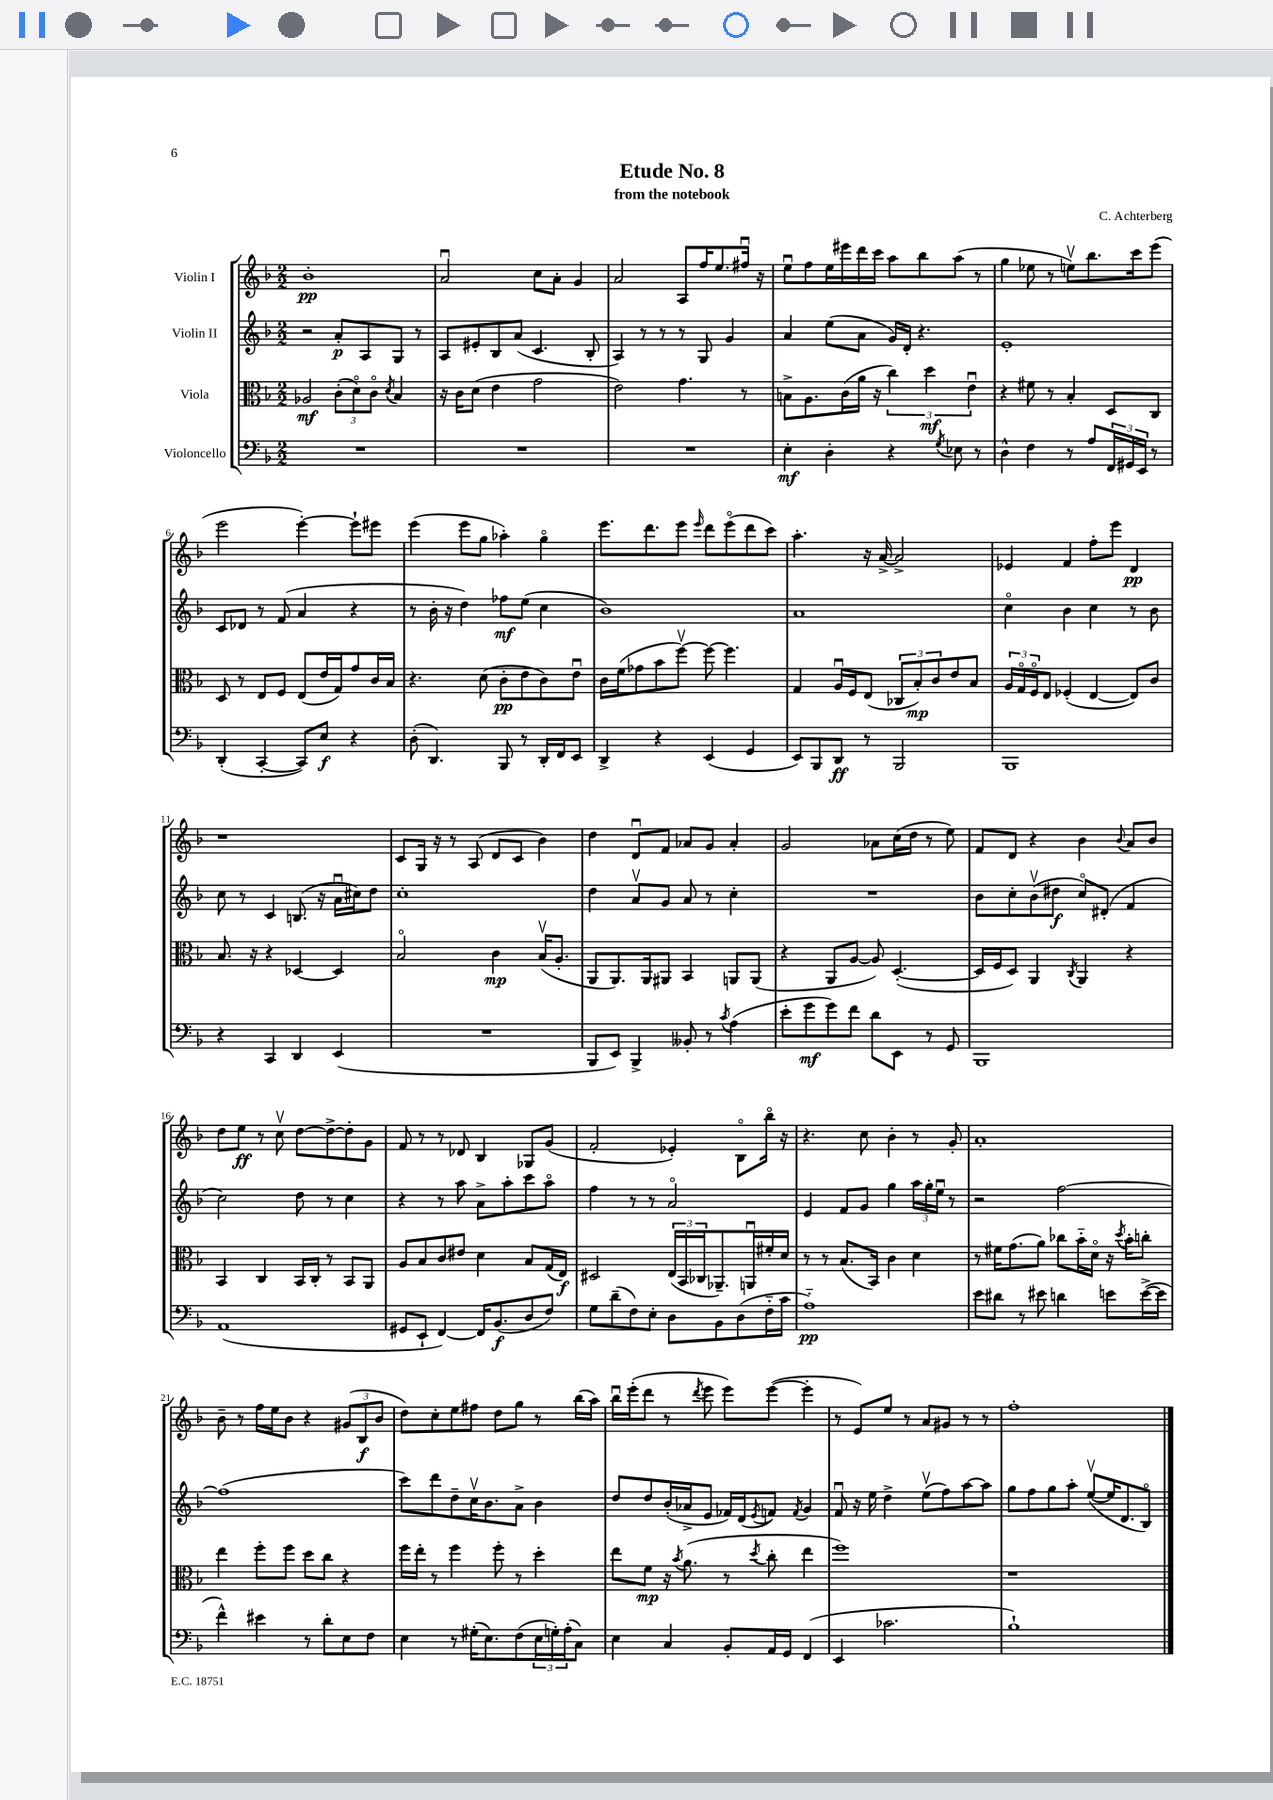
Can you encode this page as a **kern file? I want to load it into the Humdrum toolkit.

**kern	**dynam	**kern	**dynam	**kern	**dynam	**kern	**dynam
*part4	*part4	*part3	*part3	*part2	*part2	*part1	*part1
*staff4	*staff4	*staff3	*staff3	*staff2	*staff2	*staff1	*staff1
*I"Violoncello	*	*I"Viola	*	*I"Violin II	*	*I"Violin I	*
*clefF4	*	*clefC3	*	*clefG2	*	*clefG2	*
*k[b-]	*	*k[b-]	*	*k[b-]	*	*k[b-]	*
*M2/2	*	*M2/2	*	*M2/2	*	*M2/2	*
=1	=1	=1	=1	=1	=1	=1	=1
1r	.	2A-X/	mf	2r	.	1b-'	pp
.	.	(12c'\L	.	8a'/L	p	.	.
.	.	12d\)	.	.	.	.	.
.	.	.	.	8A/	.	.	.
.	.	12c\J	.	.	.	.	.
.	.	8qd/	.	.	.	.	.
.	.	4B-/	.	8G/J	.	.	.
.	.	.	.	8r	.	.	.
=2	=2	=2	=2	=2	=2	=2	=2
1r	.	16r	.	8A/L	.	2au/	.
.	.	16c\KL	.	.	.	.	.
.	.	(8d\J	.	8e#X'/	.	.	.
.	.	4e\	.	8B-/	.	.	.
.	.	.	.	(8a/J	.	.	.
.	.	2g\	.	4.c/	.	8cc\L	.
.	.	.	.	.	.	8a'\J	.
.	.	.	.	.	.	4g/	.
.	.	.	.	8B-'/	.	.	.
=3	=3	=3	=3	=3	=3	=3	=3
1r	.	2e\)	.	4A/)	.	2a/	.
.	.	.	.	8r	.	.	.
.	.	.	.	8r	.	.	.
.	.	4.g\	.	8r	.	8A/L	.
.	.	.	.	8G/	.	16ff/K	.
.	.	.	.	.	.	8.ee/	.
.	.	.	.	4g/	.	.	.
.	.	8r	.	.	.	16ff#Xu/Jk	.
.	.	.	.	.	.	16r	.
=4	=4	=4	=4	=4	=4	=4	=4
4E'\	mf	8Bn^\L	.	4a/	.	8eeu\L	.
.	.	8.A\	.	.	.	8ff\	.
4D'\	.	.	.	(8ee\L	.	16ee\L	.
.	.	(16c\L	.	.	.	16eee#X\	.
.	.	16a\JJ	.	8a\J	.	16ddd\	.
.	.	16r	.	.	.	16ccc\JJ	.
4r	.	6cc\)	.	16g/LL)	.	8aa\L	.
.	.	.	.	16d'/JJ	.	.	.
.	.	.	.	4.r	.	8bb-\	.
.	.	6dd\	mf	.	.	.	.
8qG/	.	.	.	.	.	.	.
8E-X\	.	.	.	.	.	(8aa\J	.
.	.	6eu\	.	.	.	.	.
8r	.	.	.	.	.	8r	.
=5	=5	=5	=5	=5	=5	=5	=5
4D^^\	.	4r	.	1e'	.	4gg\	.
4F\	.	8f#X\	.	.	.	8ee-X\	.
.	.	8r	.	.	.	8r	.
8r	.	4B-'/	.	.	.	8eenv\L)	.
8A/L	.	.	.	.	.	8.bb-\	.
24FF/L	.	8D/L	.	.	.	.	.
24GG#X/	.	.	.	.	.	.	.
.	.	.	.	.	.	16ccc\k	.
24EE/JJ	.	.	.	.	.	.	.
8r	.	8C/J	.	.	.	(8eee\J	.
!!LO:LB:g=z
=6	=6	=6	=6	=6	=6	=6	=6
(4DD'/	.	8D/	.	8c/L	.	2eee\	.
.	.	8r	.	8d-X/J	.	.	.
[4CC'/	.	8E/L	.	8r	.	.	.
.	.	8F/J	.	(8f/	.	.	.
8CC/L])	.	(8E/L	.	4a/	.	[4eee'\)	.
8E/J	f	16e/L	.	.	.	.	.
.	.	16G/J)	.	.	.	.	.
4r	.	8g/	.	4r	.	8eee`\L]	.
.	.	16c/L	.	.	.	8eee#X\J	.
.	.	16B-/JJ	.	.	.	.	.
=7	=7	=7	=7	=7	=7	=7	=7
(8D'\	.	4.r	.	8r	.	(4eee\	.
4.DD/)	.	.	.	16b-'\	.	.	.
.	.	.	.	16r	.	.	.
.	.	.	.	4dd\)	.	8eee\L	.
.	.	(8d\	.	.	.	8gg\J	.
8BBB-/	.	8c'\L	pp	8ff-X\L	mf	4aa-X'\)	.
8r	.	8e\	.	(8ee\J	.	.	.
16DD'/LL	.	8c\)	.	4cc\	.	4gg\	.
16FF/J	.	.	.	.	.	.	.
8EE/J	.	8eu\J	.	.	.	.	.
=8	=8	=8	=8	=8	=8	=8	=8
4DD^/	.	16c\LL	.	1b-)	.	8.eee\L	.
.	.	(16f\J	.	.	.	.	.
.	.	8g-X\	.	.	.	.	.
.	.	.	.	.	.	8.ddd\	.
4r	.	8b-\	.	.	.	.	.
.	.	[8ffv\J)	.	.	.	8eee\J	.
.	.	.	.	.	.	16qqeee/	.
(4EE/	.	8ff\_	.	.	.	8ddd\L	.
.	.	4.ff\]	.	.	.	(8eee\	.
4GG/	.	.	.	.	.	8ddd\	.
.	.	.	.	.	.	8ccc\J)	.
=9	=9	=9	=9	=9	=9	=9	=9
8EE/L)	.	4G/	.	1a	.	4.aa'\	.
8BBB-/	.	.	.	.	.	.	.
8DD/J	ff	16Au/LL	.	.	.	.	.
.	.	16F/J	.	.	.	.	.
8r	.	(8E/J	.	.	.	16r	.
.	.	.	.	.	.	[16a^/	.
2BBB-/	.	12C-X/L	.	.	.	2a^/]	.
.	.	12B-'/)	mp	.	.	.	.
.	.	12c/	.	.	.	.	.
.	.	8e/	.	.	.	.	.
.	.	8B-/J	.	.	.	.	.
=10	=10	=10	=10	=10	=10	=10	=10
1BBB-	.	24A/LL	.	4cc\	.	4e-X/	.
.	.	24G/	.	.	.	.	.
.	.	24F/J	.	.	.	.	.
.	.	8E/J	.	.	.	.	.
.	.	(4F-X'/	.	4b-\	.	4f/	.
.	.	[4E/	.	4cc\	.	8ff'\L	.
.	.	.	.	.	.	8eee\J	.
.	.	8E/L])	.	8r	.	4d/	pp
.	.	8c/J	.	8b-\	.	.	.
!!LO:LB:g=z
=11	=11	=11	=11	=11	=11	=11	=11
4r	.	8.B-/	.	8cc\	.	1r	.
.	.	.	.	8r	.	.	.
.	.	16r	.	.	.	.	.
4CC/	.	4r	.	4c/	.	.	.
4DD/	.	[4D-X/	.	(8.Bn/	.	.	.
.	.	.	.	16r	.	.	.
(4EE/	.	4D-/]	.	16au\LL	.	.	.
.	.	.	.	16cc#X\J)	.	.	.
.	.	.	.	8dd\J	.	.	.
=12	=12	=12	=12	=12	=12	=12	=12
1r	.	2B-/	.	1cc'	.	8c/L	.
.	.	.	.	.	.	16G/Jk	.
.	.	.	.	.	.	16r	.
.	.	.	.	.	.	8r	.
.	.	.	.	.	.	(8A/	.
.	.	4c\	mp	.	.	8d/L	.
.	.	.	.	.	.	8c/J	.
.	.	(16B-v/KL	.	.	.	4b-\)	.
.	.	8.A'/J	.	.	.	.	.
=13	=13	=13	=13	=13	=13	=13	=13
8BBB-/L	.	8AA/L	.	4dd\	.	4dd\	.
8EE/J)	.	8.AA/)	.	.	.	.	.
4BBB-^/	.	.	.	8av/L	.	8du/L	.
.	.	16AA/k	.	.	.	.	.
.	.	8AA#X/J	.	8g/J	.	8f/J	.
8BB--X'/	.	4BB-/	.	8a/	.	8a-X/L	.
8r	.	.	.	8r	.	8g/J	.
8qc/	.	.	.	.	.	.	.
(4A\	.	8AAn/L	.	4cc'\	.	4a-'/	.
.	.	(8AA/J	.	.	.	.	.
=14	=14	=14	=14	=14	=14	=14	=14
8e'\L	.	4r	.	1r	.	2g/	.
8g\	mf	.	.	.	.	.	.
8g\)	.	8AA/L	.	.	.	.	.
8f\J	.	[8A/J	.	.	.	.	.
8d\L	.	8A/])	.	.	.	8a-X\L	.
8EE\J	.	([4.D'/	.	.	.	(16cc\L	.
.	.	.	.	.	.	16dd\JJ	.
8r	.	.	.	.	.	8r	.
8GG/	.	.	.	.	.	8ee\)	.
=15	=15	=15	=15	=15	=15	=15	=15
1BBB-	.	16D/LL]	.	8b-\L	.	8f/L	.
.	.	16F/J	.	.	.	.	.
.	.	8D/J)	.	8cc'\	.	8d/J	.
.	.	4AA/	.	(8b-v\	.	4r	.
.	.	.	.	8dd#X\J	f	.	.
.	.	8qC/	.	.	.	.	.
.	.	4AA/	.	8cc/L)	.	4b-\	.
.	.	.	.	(8d#X'/J	.	.	.
.	.	.	.	.	.	8qqb-/	.
.	.	4r	.	4f/	.	8a/L	.
.	.	.	.	.	.	8b-/J	.
!!LO:LB:g=z
=16	=16	=16	=16	=16	=16	=16	=16
(1AA	.	4BB-/	.	2cc\)	.	8dd\L	.
.	.	.	.	.	.	8ee\J	ff
.	.	4C/	.	.	.	8r	.
.	.	.	.	.	.	8ccv\	.
.	.	16BB-/LL	.	8dd\	.	[8dd\L	.
.	.	16C'/JJ	.	.	.	.	.
.	.	8r	.	8r	.	8dd^\_	.
.	.	8BB-/L	.	4cc\	.	8dd'\]	.
.	.	8AA/J	.	.	.	8g\J	.
=17	=17	=17	=17	=17	=17	=17	=17
8GG#X/L	.	8A/L	.	4r	.	8f/	.
8EE`/J	.	8B-/	.	.	.	8r	.
[4FF/)	.	8c/	.	8r	.	8r	.
.	.	8e#X/J	.	8aa\	.	8d-X/	.
16FF/KL]	.	4d\	.	8a^\L	.	4B-/	.
(8.BB-/	f	.	.	.	.	.	.
.	.	.	.	8aa'\	.	.	.
8D/	.	8B-/L	.	8ccc\	.	8G-X/L	.
8F/J)	.	(16G/L	.	8aa\J	.	(8g/J	.
.	.	16E/JJ)	f	.	.	.	.
=18	=18	=18	=18	=18	=18	=18	=18
8G\L	.	2D#X/	.	4ff\	.	2f'/	.
(8d~\	.	.	.	.	.	.	.
8F\)	.	.	.	8r	.	.	.
8E'\J	.	.	.	8r	.	.	.
8D\L	.	(24E/LL	.	2a/	.	4e-X'/)	.
.	.	24BB-/	.	.	.	.	.
.	.	24C-X/J	.	.	.	.	.
8BB-\	.	8.AA-X~/)	.	.	.	.	.
(8D\	.	.	.	.	.	8B-\L	.
.	.	16AAnu/L	.	.	.	.	.
16F\L	.	16f#X'/	.	.	.	16bb-\Jk	.
16c\JJ	.	16d/JJ	.	.	.	16r	.
=19	=19	=19	=19	=19	=19	=19	=19
1A)	pp	8r	.	4e/	.	4.r	.
.	.	8r	.	.	.	.	.
.	.	(8.B-/L	.	8f/L	.	.	.
.	.	.	.	8g/J	.	8cc\	.
.	.	16BB-/Jk)	.	.	.	.	.
.	.	4c\	.	4gg\	.	4b-'\	.
.	.	4d\	.	24aa\LL	.	8r	.
.	.	.	.	24gg'\	.	.	.
.	.	.	.	24eeu\JJ	.	.	.
.	.	.	.	8r	.	8g'/	.
=20	=20	=20	=20	=20	=20	=20	=20
8e\L	.	8r	.	2r	.	1a'	.
8d#X\J	.	16f#X\KL	.	.	.	.	.
.	.	(8.g\	.	.	.	.	.
8r	.	.	.	.	.	.	.
8e#X\	.	8a\J)	.	.	.	.	.
4dn\	.	8cc-X\L	.	[2ff\	.	.	.
.	.	16b-\L	.	.	.	.	.
.	.	16d\JJ	.	.	.	.	.
8en\L	.	16r	.	.	.	.	.
.	.	8qdd/	.	.	.	.	.
.	.	16b-'\KL	.	.	.	.	.
([16e^\L	.	8ccn'\J	.	.	.	.	.
16e\JJ]	.	.	.	.	.	.	.
!!LO:LB:g=z
=21	=21	=21	=21	=21	=21	=21	=21
4f^^\)	.	4ee\	.	(1ff]	.	8b-~\	.
.	.	.	.	.	.	8r	.
4e#X\	.	8ff'\L	.	.	.	16ff\LL	.
.	.	.	.	.	.	16ee\J	.
.	.	8ff\J	.	.	.	8b-\J	.
8r	.	8dd\L	.	.	.	4r	.
8d'\L	.	8cc\J	.	.	.	.	.
8E\	.	4r	.	.	.	(12g#X/L	.
.	.	.	.	.	.	12B-/	f
8F\J	.	.	.	.	.	.	.
.	.	.	.	.	.	12b-/J	.
=22	=22	=22	=22	=22	=22	=22	=22
4E\	.	16ff\LL	.	8ccc\L)	.	8dd\L)	.
.	.	16ee'\JJ	.	.	.	.	.
.	.	8r	.	8ddd\	.	8cc'\	.
8r	.	4ff\	.	8dd~\	.	8ee\	.
(16G#X'\KL	.	.	.	16ccv\K	.	8ff#X\J	.
8.E\)	.	.	.	8.b-\	.	.	.
.	.	8ff'\	.	.	.	8dd\L	.
(8F\	.	8r	.	8a^\J	.	8gg\J	.
24E\L	.	4dd'\	.	4b-\	.	8r	.
24Gn'\)	.	.	.	.	.	.	.
(24A'\J	.	.	.	.	.	.	.
8C\J)	.	.	.	.	.	(16bb-\LL	.
.	.	.	.	.	.	16aa\JJ)	.
=23	=23	=23	=23	=23	=23	=23	=23
4E\	.	8ee\L	.	8dd/L	.	16bb-u\LL	.
.	.	.	.	.	.	(16eee'\J	.
.	.	8f\J	mp	8dd/	.	8ddd\J	.
4C/	.	16r	.	(16b-'/L	.	8r	.
.	.	8qb-/	.	.	.	.	.
.	.	(8.a\	.	16a-X^/J	.	.	.
.	.	.	.	.	.	8qddd/	.
.	.	.	.	8e/J	.	8eee\	.
8BB-'/L	.	8r	.	16f-X/LL)	.	8eee\L)	.
.	.	.	.	(16d/J	.	.	.
.	.	8qdd/	.	8qe/	.	.	.
16AA/L	.	8cc'\	.	8fn/J)	.	([8eee\J	.
16GG/JJ	.	.	.	.	.	.	.
.	.	.	.	8qf/	.	.	.
(4FF/	.	4ee\	.	4g/	.	4eee'\]	.
=24	=24	=24	=24	=24	=24	=24	=24
4EE/	.	1ff)	.	8fu/	.	8r	.
.	.	.	.	16r	.	8e/L)	.
.	.	.	.	16ee\	.	.	.
2.c-X\	.	.	.	4dd^\	.	8ee/J	.
.	.	.	.	.	.	8r	.
.	.	.	.	(8eev\L	.	8a/L	.
.	.	.	.	8ff\)	.	8g#X/J	.
.	.	.	.	[8aa\	.	8r	.
.	.	.	.	8aa\J]	.	8r	.
=25	=25	=25	=25	=25	=25	=25	=25
1B-`)	.	1r	.	8gg\L	.	1ff'	.
.	.	.	.	8ff\	.	.	.
.	.	.	.	8gg\	.	.	.
.	.	.	.	8aa'\J	.	.	.
.	.	.	.	([8eev/L	.	.	.
.	.	.	.	16ee/K]	.	.	.
.	.	.	.	8.d/	.	.	.
.	.	.	.	8B-/J)	.	.	.
==	==	==	==	==	==	==	==
*-	*-	*-	*-	*-	*-	*-	*-
